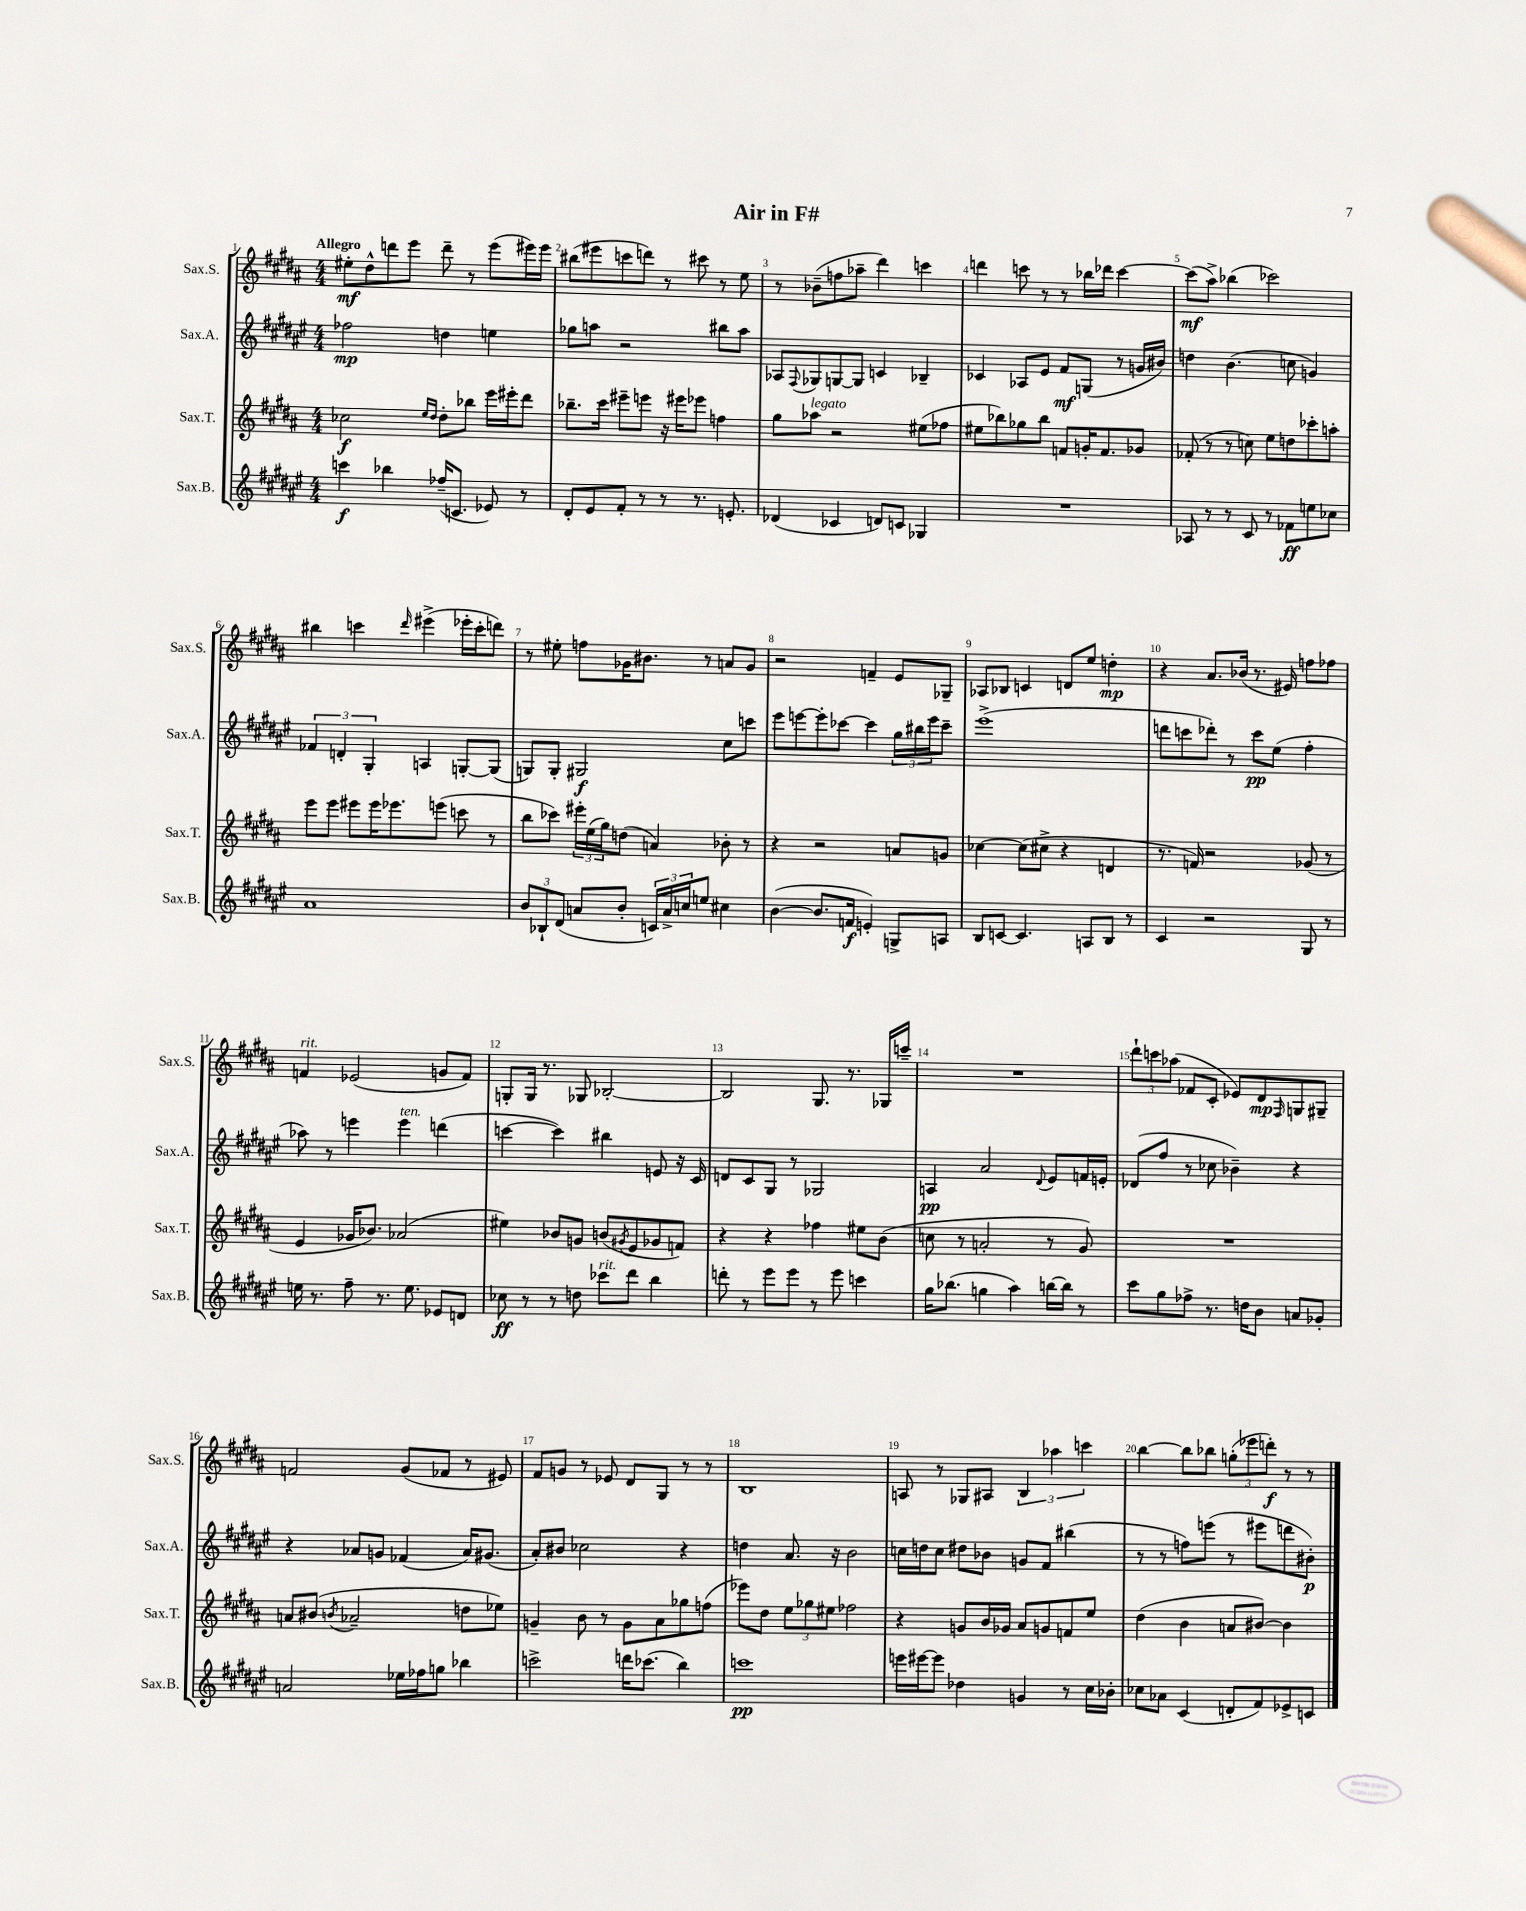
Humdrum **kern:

**kern	**kern	**kern	**kern
*staff4	*staff3	*staff2	*staff1
*clefG2	*clefG2	*clefG2	*clefG2
*k[f#c#g#d#a#e#]	*k[f#c#g#d#a#]	*k[f#c#g#d#a#e#]	*k[f#c#g#d#a#]
*M4/4	*M4/4	*M4/4	*M4/4
4ccc\	2cc-\	2ff-\	8ee#'\L
.	.	.	8dd#^^\
4bb-\	.	.	8ddd\
.	.	.	8eee\J
.	16qqee/LL	.	.
.	16qqdd#/JJ	.	.
(16ff-~/LK	8dd#'\L	4dd\	8ddd~\
8.c/J	.	.	.
.	8bb-\J	.	8r
8e-/)	16eee\LL	4ee\	(8eee\L
.	16eee#'\J	.	.
8r	8ddd#\J	.	16eee#\L)
.	.	.	16eee#\JJ
=	=	=	=
8d#'/L	8.bb-~\L	8gg-\L	(8bb#\L
8e#/	.	8aa\J	8eee#\
.	16ccc#\Jk	.	.
8f#'/J	8eee#~\L	2r	8ccc\
8r	8eee\J	.	8ddd\J)
8r	16r	.	8r
.	16eee#\LK	.	.
8.r	8eee-\J	.	8ccc#\
.	4ff\	8bb#\L	8r
8.e'/	.	.	.
.	.	8aa\J	8ee\
=	=	=	=
(4d-/	8gg#\L	8A-/L	8r
.	.	8qqF#/	.
.	8aa-\J	8G-/	(8b-~\L
4c-/	2r	[8G/	8ff\
.	.	8G/]J	8aa-~\J
8d/L)	.	4c/	4ddd#\)
8c/J	.	.	.
4G-/	(8ee#\L	4B-~/	4ccc\
.	8ff-\J	.	.
=	=	=	=
1r	8ee#\L	4c-/	4ddd\
.	8bb-\)	.	.
.	8gg-\	8A-/L	8ccc\
.	8bb-\J	8e#/J	8r
.	8f/L	8f#/L	8r
.	16g'/K	(8G/J	16bb-\LL
.	8.f/	.	16ddd-\JJ
.	.	8r	[4ccc\
.	8g-/J	16g/LL	.
.	.	16b#/JJ)	.
=	=	=	=
8A-/	(8f-'/	4dd\	(8ccc\]L
8r	8r	.	8aa#^\J)
8r	8r	(4.b\	(4bb-\
8c#/	8cc\)	.	.
8r	8ee\L	.	2ccc-\)
8f-\L	8dd\	8cc\	.
8ee\	8ccc-'\	4g/)	.
8cc-\J	8aa'\J	.	.
=	=	=	=
1a#	8eee\L	6f-/	4bb#\
.	8eee\J	.	.
.	.	6d'/	.
.	8eee#\L	.	4ccc\
.	.	6G#'/	.
.	16eee#\K	.	.
.	8.eee-\	.	.
.	.	.	16qqddd#/
.	.	4A/	(4eee#^\
.	(8eee\J	.	.
.	8ccc\	[8G'/L	16eee-'\LL
.	.	.	16ccc'\J
.	8r	(8G/]J	8ddd\J)
=	=	=	=
12b/L	8bb\L	8G/L)	8r
12B-`/	.	.	.
.	8ccc-\J)	8G'/J	8ee#'\
(12d#/J	.	.	.
8a/L	24eee#'\LL	2G#/	8ff\L
.	(24ee\	.	.
.	24gg#\J)	.	.
8b'/J	(8dd\J	.	16g-\K
.	.	.	8.b#\J
24c/LL)	4a/)	.	.
24a^/	.	.	.
24cc/J	.	.	.
8ee/J	.	.	8r
4cc#\	8b-'\	8cc#\L	8a/L
.	8r	8ccc\J	8g-/J
=	=	=	=
([4b\	4r	8eee#\L	2r
.	.	[8eee\	.
8.b/]L	2r	8eee'\]	.
.	.	[8ccc-\J	.
16f/Jk	.	.	.
4e'/)	.	4ccc-\]	4f~/
8G^/L	8a/L	24gg#\LL	8e/L
.	.	24bb#\	.
.	.	24eee\J	.
8A/J	8g/J	8ccc-~\J	8G-~/J
=	=	=	=
8B/L	[4cc-\	(1eee#^	8A-/L
[8c/J	.	.	8B-/J
4.c/]	(8cc-\]L	.	4c/
.	8cc#^\J	.	.
.	4r	.	8d/L
8A/L	.	.	8ee/J
8B/J	4d/	.	4dd'\
8r	.	.	.
=	=	=	=
4c#/	8.r	8ddd\L	4r
.	.	8ccc\	.
.	16f/)	.	.
2r	2r	8ddd-'\J)	8.a#/L
.	.	8r	.
.	.	.	(16b-/Jk
.	.	8ccc\L	8.r
.	.	(8ee#\J	.
.	.	.	16e#/)
8G#/	(8g-/	4ff#'\	8ff\L
8r	8r	.	8ff-\J
=	=	=	=
16ee\	4e/	8aa-\)	4f/
8.r	.	.	.
.	.	8r	.
8ff#~\	16g-/LK	4eee\	(2e-/
.	8.b-/J)	.	.
8.r	.	.	.
.	(2a-/	4eee\	.
8.ee\	.	.	.
8e-/L	.	(4ddd\	8g/L
8d/J	.	.	8f/J)
=	=	=	=
8cc-\	4ee#\)	[4ccc\	8G'/L
8r	.	.	16G/Jk
.	.	.	8.r
8r	8b-/L	4ccc\])	.
8dd\	8g/J	.	8G-/
8ccc-\L	(8b/L	4bb#\	[2B-'/
.	8qg#/	.	.
8ddd#\J	8e/	.	.
4bb\	8g-/	8e/	.
.	8f/J)	16r	.
.	.	16c#/	.
=	=	=	=
8ddd'\	4r	8d/L	2B-/]
8r	.	8c#/	.
8eee#\L	4r	8G#/J	.
8eee#\J	.	8r	.
8r	4ff-\	2G-/	8.G#/
8eee#\	.	.	.
.	.	.	8.r
4ccc\	8ee#\L	.	.
.	(8b\J	.	16G-/LL
.	.	.	16ccc~/JJ
=	=	=	=
16gg#\LK	8cc\	4A/	1r
(8.bb-\J	.	.	.
.	8r	.	.
4gg\	2a'/	2a#/	.
4aa#\)	.	.	.
.	.	8qqd#/	.
[16bb\LL	8r	8e#/L	.
16bb\]JJ	.	.	.
8r	8g#/)	16f/L	.
.	.	16e'/JJ	.
=	=	=	=
8ccc#\L	1r	(8d-/L	12ddd#`\L
.	.	.	12ccc\
8gg#\	.	8ff#/J	.
.	.	.	(12aa-\J
8ff-^\J	.	8r	8f-/L
8.r	.	8cc-\	8c#'/J
.	.	4b-~\)	8e-/L)
16dd\LK	.	.	.
8b\J	.	.	8d#/
.	.	.	16qqF#/
8a/L	.	4r	8G/
8g-'/J	.	.	8G#~/J
=	=	=	=
2a/	8a/L	4r	2f/
.	(8b#/J	.	.
.	8qb/	.	.
.	2a-~/	8a-/L	.
.	.	8g/J	.
16ee-\LL	.	(4f-/	(8g#/L
16ff-\J	.	.	.
8gg\J	.	.	8f-/J
4bb-\	8dd\L	16a-/LK)	8r
.	.	(8.g#/J	.
.	8ee-\J)	.	8e#/)
=	=	=	=
2ccc^\	4g~/	8a#'/L)	8f#/L
.	.	8b#/J	8g/J
.	8b\	2cc-\	8r
.	8r	.	8e-/
16ddd\LK	8g\L	.	8d#/L
(8.ccc-\J	.	.	.
.	8a#\	.	8G#/J
4bb\)	8gg-\	4r	8r
.	(8ff\J	.	8r
=	=	=	=
1ccc	8eee-\L)	4dd\	1B
.	8dd#\J	.	.
.	12ee\L	8.a#/	.
.	12gg-\	.	.
.	12ee#\J	.	.
.	.	16r	.
.	2ff-\	2b\	.
=	=	=	=
16eee\LL	4r	16cc\LL	8A/
[16eee#\J	.	16dd\J	.
8eee#\]J	.	8cc\J	8r
4dd-\	8g/L	8dd#\L	8G-/L
.	16b/L	8b-\J	8A#/J
.	16g-/JJ	.	.
4g/	8a#/L	8g/L	6B/
.	8g/	8f#/J	.
.	.	.	6aa-\
8r	8f/	(4bb#\	.
.	.	.	6ccc\
16cc#\LL	8ee/J	.	.
16b-'\JJ	.	.	.
=	=	=	=
8cc-\L	(4dd#\	8r	[4bb\
8a-\J	.	8r	.
(4c#/	4b\	8ff\L)	8bb\]L
.	.	(8eee\J	8bb-\J
8d'/L	8a/L	8r	(12gg'\L
.	.	.	12eee-\
8f#/)	[8b#/J)	8eee#\L	.
.	.	.	12ddd'\J)
8e-^/	4b#\]	8ddd\	8r
8c/J	.	8b#'\J)	8r
==	==	==	==
*-	*-	*-	*-
